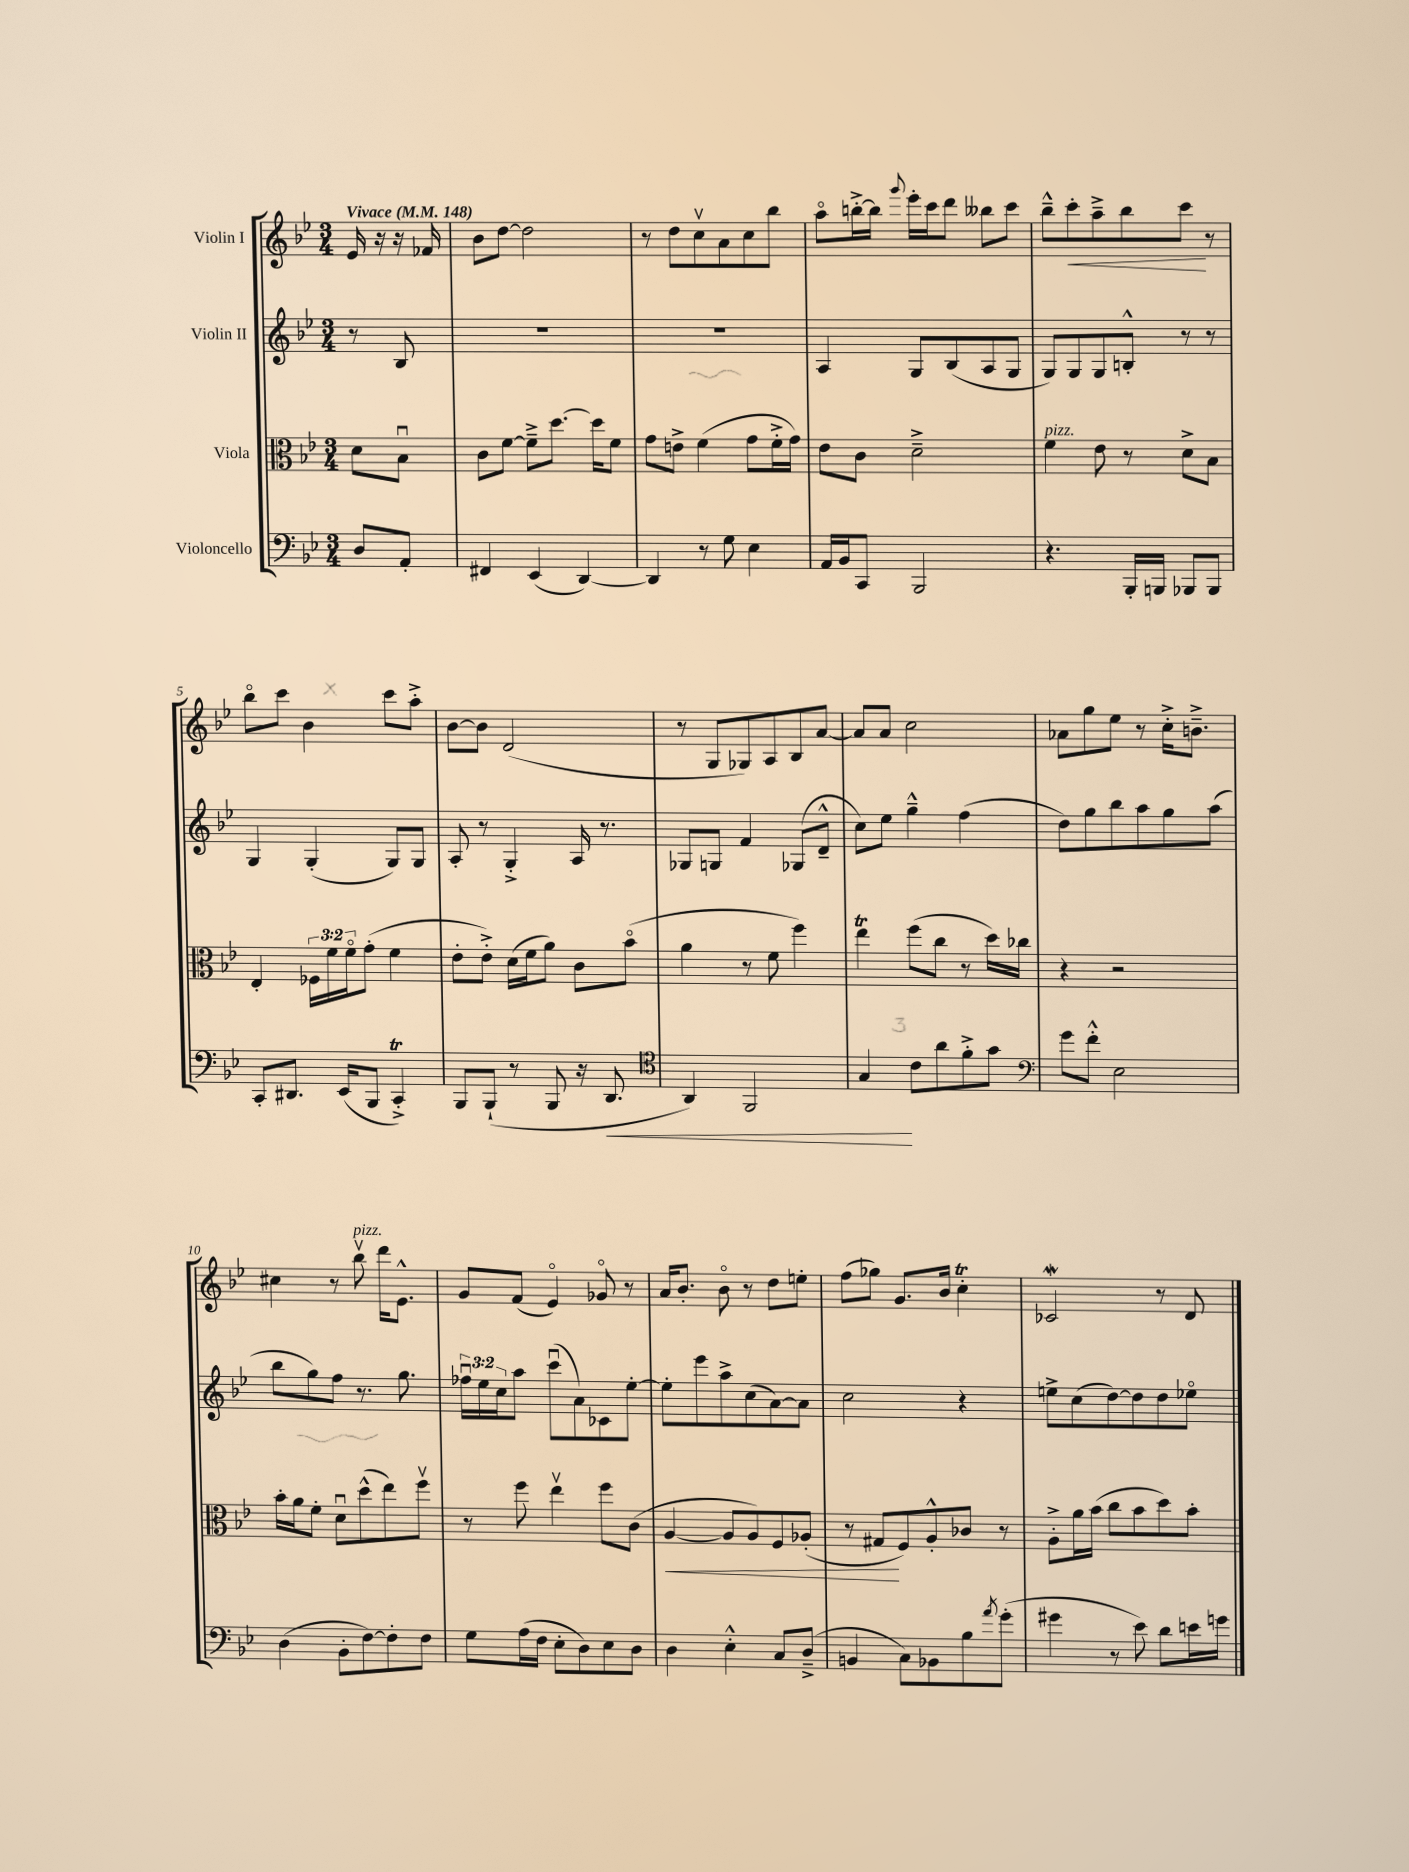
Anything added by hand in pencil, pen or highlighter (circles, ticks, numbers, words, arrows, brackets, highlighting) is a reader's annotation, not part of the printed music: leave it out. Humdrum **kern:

**kern	**dynam	**kern	**dynam	**kern	**kern	**dynam
*part4	*part4	*part3	*part3	*part2	*part1	*part1
*staff4	*staff4	*staff3	*staff3	*staff2	*staff1	*staff1
*I"Violoncello	*	*I"Viola	*	*I"Violin II	*I"Violin I	*
*clefF4	*	*clefC3	*	*clefG2	*clefG2	*
*k[b-e-]	*	*k[b-e-]	*	*k[b-e-]	*k[b-e-]	*
*M3/4	*	*M3/4	*	*M3/4	*M3/4	*
*MM148	*	*MM148	*	*MM148	*MM148	*
=	=	=	=	=	=	=
!	!	!	!	!	!LO:TX:a:B:t=Vivace	!
8D/L	.	8d\L	.	8r	16e-/	.
.	.	.	.	.	16r	.
8AA'/J	.	8B-u\J	.	8B-/	16r	.
.	.	.	.	.	16f-X/	.
=1	=1	=1	=1	=1	=1	=1
4FF#X/	.	8c\L	.	2.r	8b-\L	.
.	.	[8f\J	.	.	[8dd\J	.
(4EE-/	.	8f~^\L]	.	.	2dd\]	.
.	.	[8.dd\J	.	.	.	.
[4DD/)	.	.	.	.	.	.
.	.	16dd\KL]	.	.	.	.
.	.	8f\J	.	.	.	.
=2	=2	=2	=2	=2	=2	=2
4DD/]	.	8g\L	.	2.r	8r	.
.	.	8en^\J	.	.	8dd\L	.
8r	.	(4f\	.	.	8ccv\	.
8G\	.	.	.	.	8a\	.
4E-\	.	8g\L	.	.	8cc\	.
.	.	16f'^\L	.	.	8bb-\J	.
.	.	16g\JJ)	.	.	.	.
=3	=3	=3	=3	=3	=3	=3
16AA/LL	.	8e-\L	.	4A/	8aa\L	.
16BB-/J	.	.	.	.	.	.
8CC/J	.	8c\J	.	.	[16bbn'^\L	.
.	.	.	.	.	16bb\JJ]	.
.	.	.	.	.	8qqggg/	.
2BBB-/	.	2d~^\	.	8G/L	16eee-'\LL	.
.	.	.	.	.	16ccc\J	.
.	.	.	.	(8B-/	8ddd\J	.
.	.	.	.	8A/	8bb--X\L	.
.	.	.	.	8G/J	8ccc\J	.
=4	=4	=4	=4	=4	=4	=4
!	!	!LO:TX:a:i:t=pizz.	!	!	!	!
4.r	.	4f\	.	8G/L)	8bb-~^^\L	.
!	!	!	!	!	!	!LO:HP:b
.	.	.	.	8G/	8ccc'\	<
.	.	8e-\	.	8G/	8aa~^\	.
16BBB-'/LL	.	8r	.	8Bn'^^/J	8bb-\	.
16BBBn/JJ	.	.	.	.	.	.
8BBB-X/L	.	8d^\L	.	8r	8ccc\J	.
8BBB-/J	.	8B-\J	.	8r	8r	[
!!LO:LB:g=z
=5	=5	=5	=5	=5	=5	=5
8CC'/L	.	4E-'/	.	4G/	8bb-\L	.
8.DD#X/J	.	.	.	.	8ccc\J	.
.	.	24F-X\LL	.	(4G'/	4b-\	.
.	.	24f\	.	.	.	.
(16EE-/KL	.	.	.	.	.	.
.	.	24f\J	.	.	.	.
8BBB-/J	.	(8g'\J	.	.	.	.
4CCT'^/)	.	4f\	.	8G/L)	8ccc\L	.
.	.	.	.	8G/J	8aa'^\J	.
=6	=6	=6	=6	=6	=6	=6
8BBB-/L	.	8e-'\L	.	8A'/	[8b-\L	.
(8BBB-`/J	.	8e-'^\J)	.	8r	8b-\J]	.
8r	.	(16d\LL	.	4G'^/	(2d/	.
.	.	16f\J	.	.	.	.
8BBB-/	.	8a\J)	.	.	.	.
16r	.	8c\L	.	16A/	.	.
!	!LO:HP:b	!	!	!	!	!
8.DD/	<	.	.	8.r	.	.
.	.	(8b-\J	.	.	.	.
=7	=7	=7	=7	=7	=7	=7
*clefC4	*	*	*	*	*	*
4AA/)	.	4a\	.	8G-X/L	8r	.
.	.	.	.	8Gn/J	8G/L	.
2FF/	.	8r	.	4f/	8G-X/)	.
.	.	8f\	.	.	8A/	.
.	.	4ff\)	.	(8G-X/L	8B-/	.
.	.	.	.	8d~^^/J	[8a/J	.
=8	=8	=8	=8	=8	=8	=8
4G/	.	4ee-T\	.	8cc\L)	8a/L]	.
.	.	.	.	8ee-\J	8a/J	.
8c\L	[	(8ff\L	.	4gg~^^\	2cc\	.
8a\	.	8cc\J	.	.	.	.
8f'^\	.	8r	.	(4ff\	.	.
8g\J	.	16dd\LL)	.	.	.	.
.	.	16cc-X\JJ	.	.	.	.
=9	=9	=9	=9	=9	=9	=9
*clefF4	*	*	*	*	*	*
8g\L	.	4r	.	8dd\L)	8a-X\L	.
8f'^^\J	.	.	.	8gg\	8gg\	.
2E-\	.	2r	.	8bb-\	8ee-\J	.
.	.	.	.	8aa\	8r	.
.	.	.	.	8gg\	16cc'^\KL	.
.	.	.	.	.	8.bn~^\J	.
.	.	.	.	(8aa\J	.	.
!!LO:LB:g=z
=10	=10	=10	=10	=10	=10	=10
(4D\	.	16b-'\LL	.	8bb-\L	4cc#X\	.
.	.	16a\J	.	.	.	.
.	.	8f'\J	.	8gg\)	.	.
8BB-'\L	.	8du\L	.	8ff\J	8r	.
!	!	!	!	!	!LO:TX:a:i:t=pizz.	!
[8F\)	.	(8dd^^\	.	8.r	8bb-v\	.
8F'\]	.	8ee-\)	.	.	16ddd\KL	.
.	.	.	.	8.gg\	8.e-^^\J	.
8F\J	.	8ffv\J	.	.	.	.
=11	=11	=11	=11	=11	=11	=11
8G\L	.	8r	.	24ff-Xu\LL	8g/L	.
.	.	.	.	24ee-\	.	.
.	.	.	.	24cc\J	.	.
(16A\L	.	8ff\	.	8aa\J	(8f/J	.
16F\JJ	.	.	.	.	.	.
8E-'\L	.	4ee-v\	.	(8cccu\L	4e-/)	.
8D\)	.	.	.	8a\)	.	.
8E-\	.	8ff\L	.	8c-X\	8g-X/	.
8D\J	.	(8c\J	.	[8ee-'\J	8r	.
=12	=12	=12	=12	=12	=12	=12
!	!	!	!LO:HP:b	!	!	!
4D\	.	[4A/	<	8ee-'\L]	16a/KL	.
.	.	.	.	.	8.b-'/J	.
.	.	.	.	8eee-\	.	.
4E-'^^\	.	8A/L]	.	8aa^\	8b-\	.
.	.	8A/)	.	(8cc\	8r	.
8C/L	.	8F/	.	[8a\)	8dd\L	.
(8D~^/J	.	(8A-X'/J	.	8a\J]	8een'\J	.
=13	=13	=13	=13	=13	=13	=13
4BBn/	.	8r	.	2cc\	(8ff\L	.
.	.	8G#X/L	.	.	8gg-X\J)	.
8C\L)	.	8F/)	[	.	8.g/L	.
8BB-X\	.	8A'^^/	.	.	.	.
.	.	.	.	.	16b-/Jk	.
8B-\	.	8c-X/J	.	4r	4ccT'\	.
8qa/	.	.	.	.	.	.
(8g'\J	.	8r	.	.	.	.
=14	=14	=14	=14	=14	=14	=14
4g#X\	.	8A'^\L	.	8een^\L	2c-Xw/	.
.	.	16a\L	.	(8cc\	.	.
.	.	(16b-\JJ	.	.	.	.
8r	.	8cc\L	.	[8dd\)	.	.
8e-\)	.	8b-\	.	8dd\]	.	.
8d\L	.	8dd\)	.	8dd\	8r	.
16en\L	.	8b-'\J	.	8ee-X\J	8d/	.
16gn\JJ	.	.	.	.	.	.
==	==	==	==	==	==	==
*-	*-	*-	*-	*-	*-	*-
